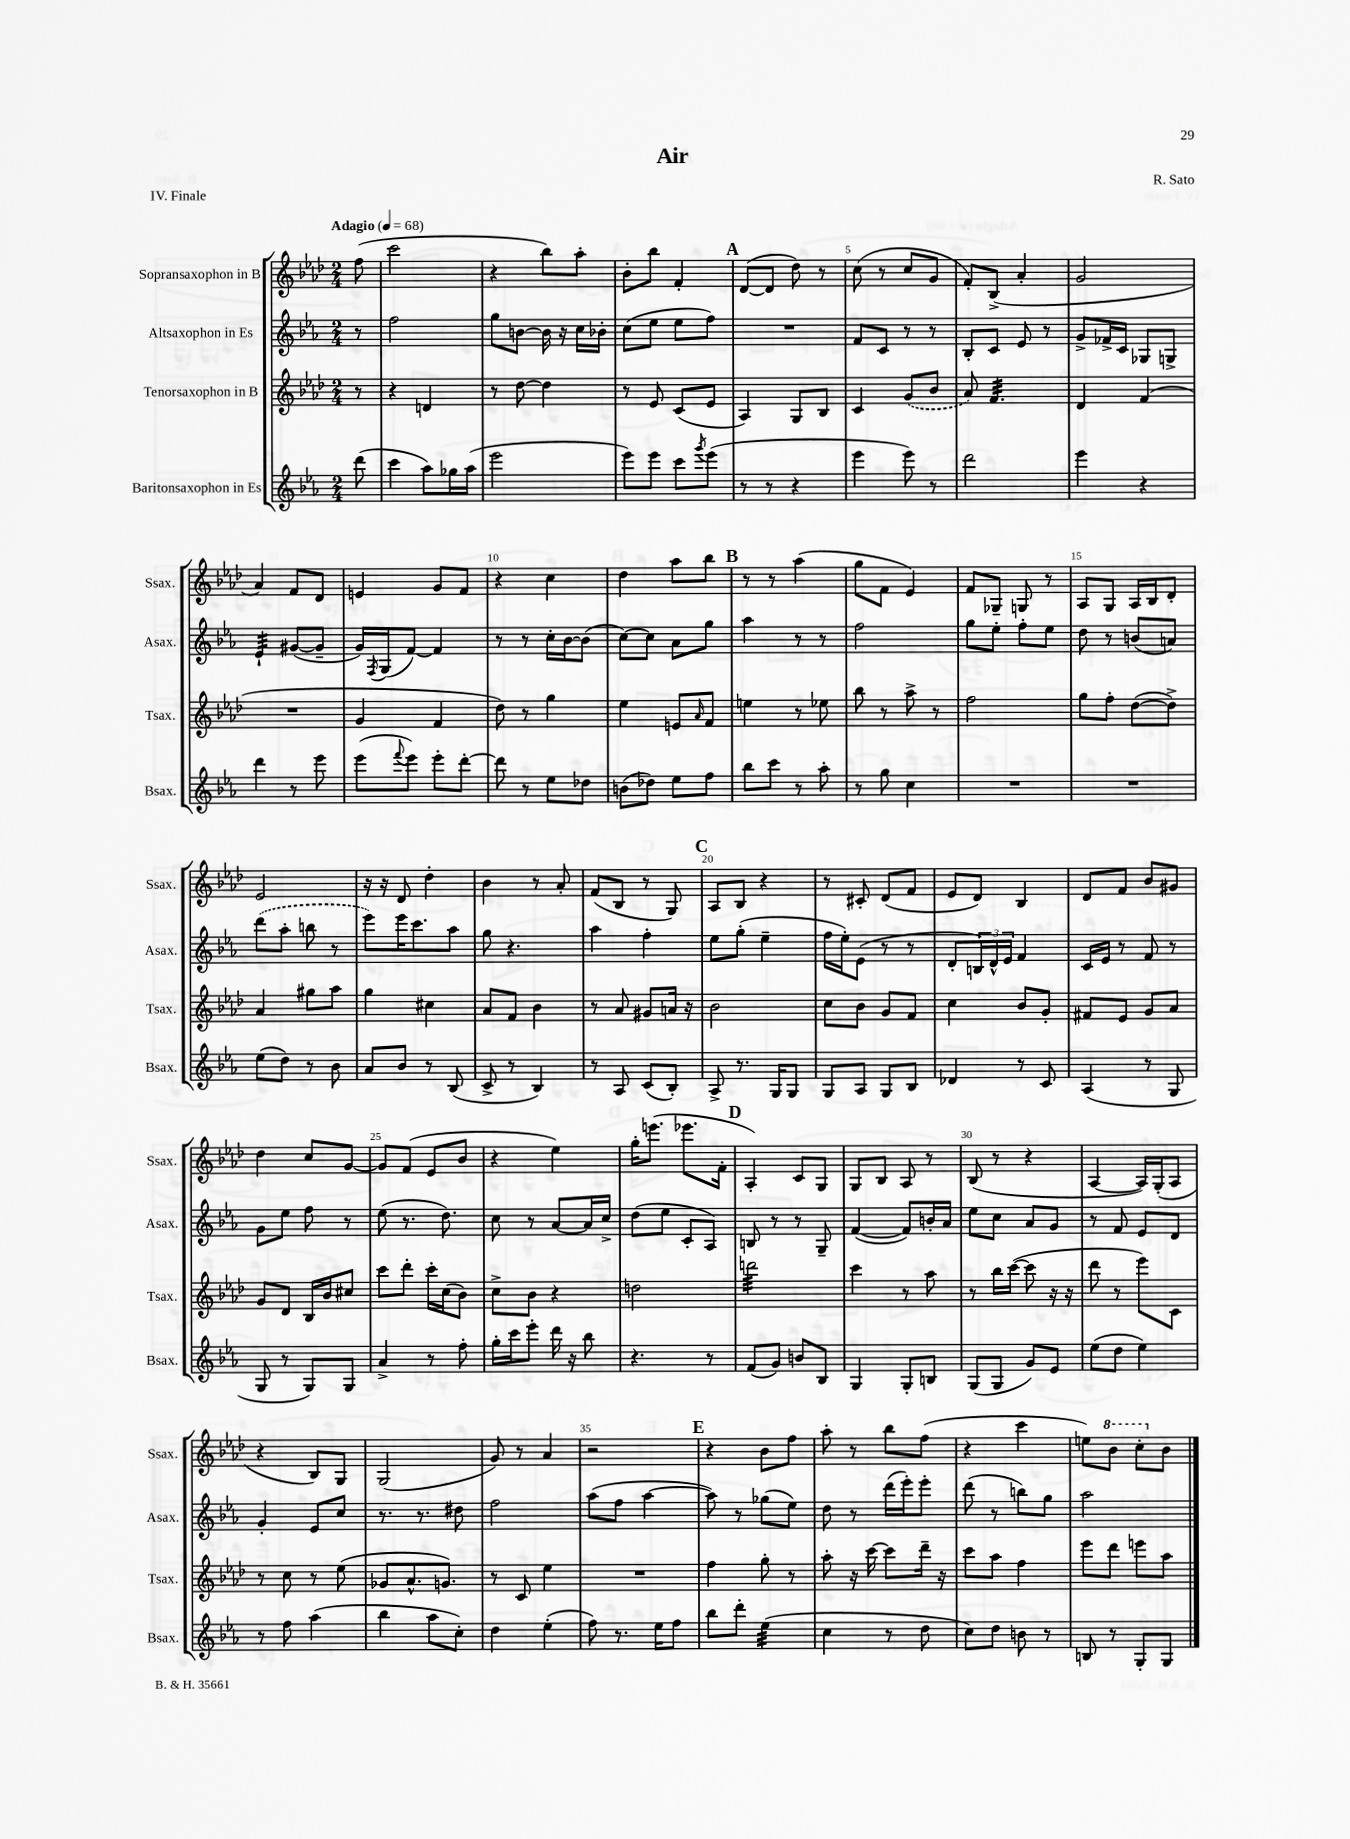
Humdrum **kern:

**kern	**kern	**kern	**kern
*staff4	*staff3	*staff2	*staff1
*clefG2	*clefG2	*clefG2	*clefG2
*k[b-e-a-]	*k[b-e-a-d-]	*k[b-e-a-]	*k[b-e-a-d-]
*M2/4	*M2/4	*M2/4	*M2/4
*MM68	*MM68	*MM68	*MM68
(8ddd	8r	8r	(8ff
=	=	=	=
4ccc	4r	2ff	2ccc
8aa-)	4d	.	.
16gg-	.	.	.
(16aa-	.	.	.
=	=	=	=
2eee-	8r	8gg	4r
.	[8dd-	[8b	.
.	4dd-]	16b]	8bb-)
.	.	16r	.
.	.	16cc	8aa-'
.	.	16b-'	.
=	=	=	=
8eee-)	8r	(8cc	8b-'
8eee-	8e-	8ee-	8bb-
8ccc	(8c	8ee-	4f'
8qggg	.	.	.
(8eee-	8e-	8ff)	.
=	=	=	=
8r	4A-)	2r	([8d-
8r	.	.	8d-]
4r	8G	.	8dd-)
.	8B-	.	8r
=	=	=	=
4eee-	4c	8f	(8cc
.	.	8c	8r
8eee-)	(8g	8r	8cc
8r	8b-	8r	8g
=	=	=	=
2ddd	8a-)	8B-'	8f')
.	4.f	8c	(8B-^
.	.	8e-	4a-'
.	.	8r	.
=	=	=	=
4eee-	4d-	8g^	2g
.	.	16f-^	.
.	.	16c	.
4r	(4f	8G-	.
.	.	8G^	.
=	=	=	=
4ddd	2r	4e-`	4a-)
8r	.	([8g#	8f
8eee-	.	8g#~]	8d-
=	=	=	=
(8eee-	4g	16g)	4e
.	.	8qF	.
.	.	(16G	.
8qqfff	.	.	.
8eee-)	.	[8f)	.
8eee-'	4f	4f]	8g
[8ddd'	.	.	8f
=	=	=	=
8ddd]	8dd-)	8r	4r
8r	8r	8r	.
8ee-	4gg	16cc'	4cc
.	.	[16b-	.
8dd-	.	(8b-]	.
=	=	=	=
(8b	4ee-	[8cc)	4dd-
8dd-)	.	8cc]	.
8ee-	8e	8a-	8aa-
.	16qqa-	.	.
8ff	8f	8gg	8bb-
=	=	=	=
8bb-	4ee	4aa-	8r
8ccc	.	.	8r
8r	8r	8r	(4aa-
8aa-'	8ee-	8r	.
=	=	=	=
8r	8bb-	2ff	8gg
8gg	8r	.	8f
4cc	8aa-^	.	4e-)
.	8r	.	.
=	=	=	=
2r	2ff	8gg	8f
.	.	8ee-'	8G-~
.	.	8ff'	8G
.	.	8ee-	8r
=	=	=	=
2r	8gg	8dd	8A-
.	8ff'	8r	8G
.	([8dd-	(8b	16A-
.	.	.	16B-
.	8dd-^])	8a)	8d-'
=	=	=	=
(8ee-	4a-	(8ddd	2e-
8dd)	.	8aa-'	.
8r	8gg#	8bb	.
8b-	8aa-	8r	.
=	=	=	=
8a-	4gg	8eee-)	16r
.	.	.	16r
8b-	.	16eee-	8d-
.	.	8.ccc	.
8r	4cc#	.	4dd-'
(8B-	.	8aa-	.
=	=	=	=
8c^	8a-	8gg	4b-
8r	8f	4.r	.
4B-)	4b-	.	8r
.	.	.	8a-'
=	=	=	=
8r	8r	4aa-	(8f
8A-	8a-	.	8B-
(8c	8g#	4ff'	8r
8B-')	16a	.	8G)
.	16r	.	.
=	=	=	=
8A-^	2b-	8ee-	8A-
8.r	.	(8gg'	8B-
.	.	4ee-~	4r
16G	.	.	.
8G	.	.	.
=	=	=	=
8G	8cc	16ff	8r
.	.	16ee-')	.
8A-	8b-	(8e-	8c#'
8G	8g	8r	(8d-
8B-	8f	8r	8f
=	=	=	=
4d-	4cc	8d'	8e-
.	.	24B)	8d-)
.	.	24d^^	.
.	.	24e-	.
8r	8b-	4f	4B-
8c	8g'	.	.
=	=	=	=
(4A-	8f#	16c	8d-
.	.	16e-	.
.	8e-	8r	8f
8r	8g	8f	8b-
8G	8a-	8r	8g#
=	=	=	=
8G	8g	8g	4dd-
8r	8d-	8ee-	.
8G)	16B-	8ff	8cc
.	16b-	.	.
8G	8cc#	8r	[8g
=	=	=	=
4a-^	8ccc	(8ee-	8g]
.	8ddd-'	8.r	(8f
8r	16ccc'	.	8e-
.	(16cc	8.dd)	.
8ff'	8b-)	.	8b-
=	=	=	=
16gg'	8cc^	8cc	4r
16ccc	.	.	.
8eee-'	8b-	8r	.
16ddd	4r	[8a-	4ee-)
16r	.	.	.
8bb-	.	16a-]	.
.	.	16cc^	.
=	=	=	=
4.r	2dd	(8dd	16gg'
.	.	.	(8.eee
.	.	8ee-	.
.	.	8c'	8.eee-
8r	.	8A-)	.
.	.	.	16f'
=	=	=	=
(8f	2ddd	8B	4A-')
8g)	.	8r	.
8b	.	8r	8c
8B-	.	8G~	8G
=	=	=	=
4G	4ccc	([4f	8G
.	.	.	8B-
8G'	8r	8f])	8A-
8B	8aa-	16b'	8r
.	.	16a-	.
=	=	=	=
(8G	8r	8ee-	(8B-
8G	16bb-	8cc	8r
.	([16ccc	.	.
8g)	8ccc]	8a-	4r
8e-	16r	8g	.
.	16r	.	.
=	=	=	=
(8ee-	8ddd-	8r	[4A-
8dd	8r	8f	.
4ee-)	8eee-)	8e-	16A-])
.	.	.	(16G'
.	8c	8d	8A-
=	=	=	=
8r	8r	4g'	4r
8ff	8cc	.	.
(4aa-	8r	8e-	8B-)
.	(8ee-	8cc	8G
=	=	=	=
4bb-	8g-	8.r	(2G
.	8.a-^^	.	.
.	.	8.r	.
8aa-	.	.	.
.	8.g)	.	.
8cc')	.	8dd#	.
=	=	=	=
4dd	8r	2ff	8g)
.	8c	.	8r
(4ee-'	4ee-	.	4a-
=	=	=	=
8ff)	2r	(8aa-	2r
8.r	.	8ff	.
.	.	[4aa-	.
16ee-	.	.	.
8ff	.	.	.
=	=	=	=
8bb-	4ff	8aa-])	4r
8ddd'	.	8r	.
(4ee-	8gg'	(8gg-	8b-
.	8r	8ee-)	8ff
=	=	=	=
4cc	8aa-'	8dd	8aa-'
.	16r	8r	8r
.	[16ccc	.	.
8r	8ccc]	(16ddd	8bb-
.	.	16eee-')	.
8dd	16ddd-~	8eee-'	(8ff
.	16r	.	.
=	=	=	=
8cc)	8ccc	(8ddd	4r
8dd	8aa-	8r	.
8b	4ff	8bb)	4ccc
8r	.	8gg	.
=	=	=	=
8B	8eee-	2aa-	8ee)
8r	8ddd-	.	8bb-
8G'	8eee	.	8ccc'
8G	8aa-	.	8b-
==	==	==	==
*-	*-	*-	*-
